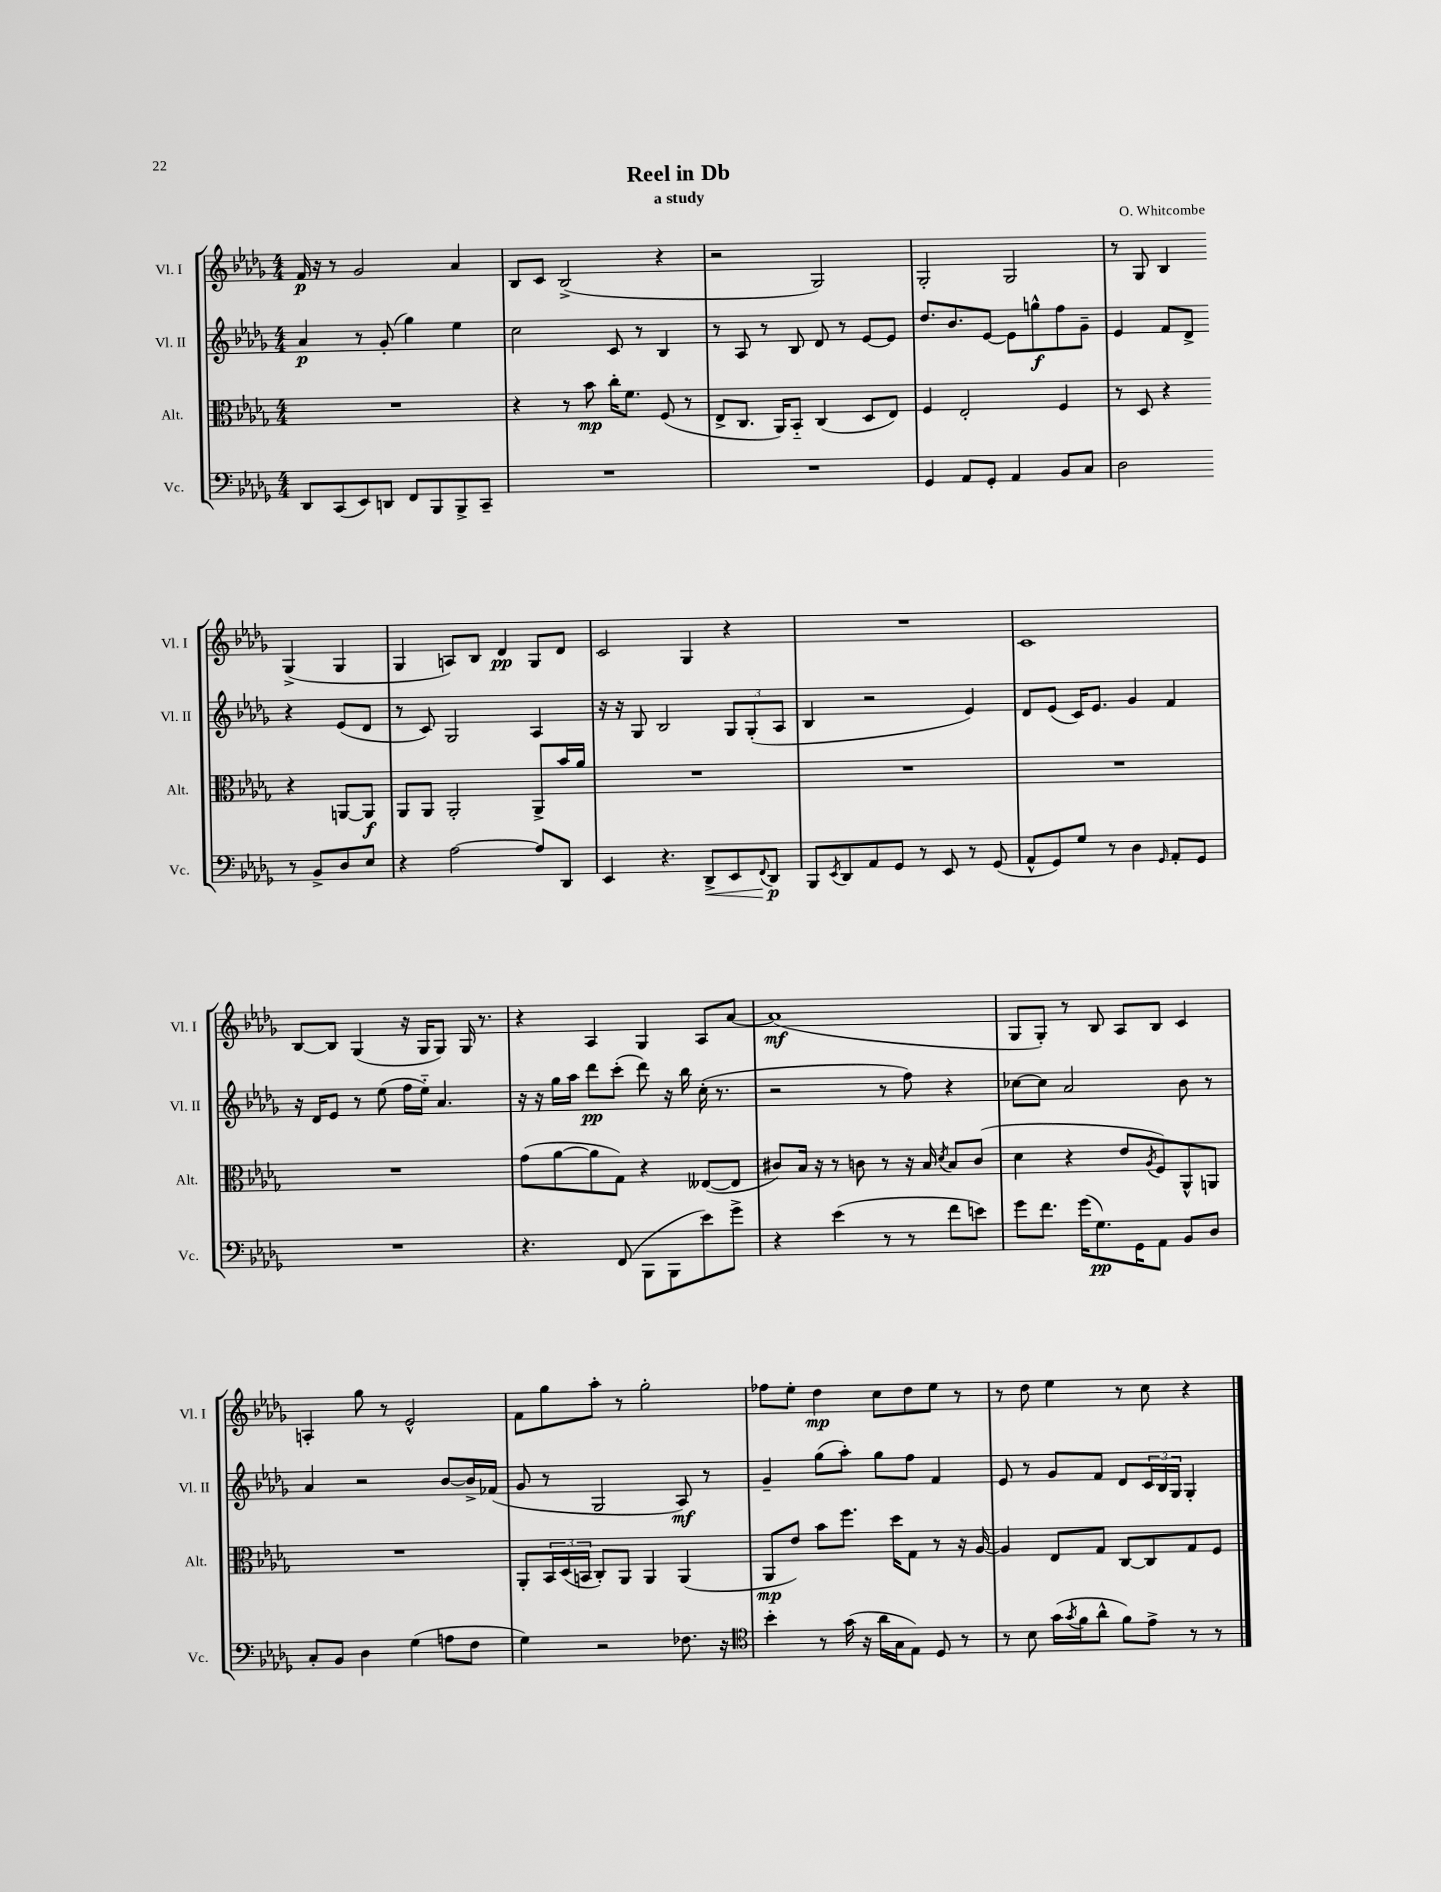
\header { title = "Reel in Db" composer = "O. Whitcombe" subtitle = "a study" }
<<
\new StaffGroup <<
\new Staff = "s0" \with { instrumentName = "Vl. I" shortInstrumentName = "Vl. I" } {
    \clef treble \key des \major \numericTimeSignature \time 4/4
    f'16\p r16 r8 ges'2 aes'4 |
    bes8 c'8 bes2->( r4 |
    r2 ges2) |
    ges2-. ges2 |
    r8 ges8 bes4 ges4->( ges4 |
    ges4 a8) bes8 des'4\pp ges8 des'8 |
    c'2 ges4 r4 |
    R1 |
    c'1 |
    bes8~ bes8 ges4( r16 ges16 ges8) ges16 r8. |
    r4 aes4 ges4 aes8 aes'8~ |
    aes'1\mf( |
    ges8 ges8-.) r8 bes8 aes8 bes8 c'4 |
    a4-. ges''8 r8 ees'2-^ |
    f'8 ges''8 aes''8-. r8 ges''2-. |
    fes''8 ees''8-. des''4\mp c''8 des''8 ees''8 r8 |
    r8 des''8 ees''4 r8 c''8 r4 \bar "|." |
}
\new Staff = "s1" \with { instrumentName = "Vl. II" shortInstrumentName = "Vl. II" } {
    \clef treble \key des \major \numericTimeSignature \time 4/4
    aes'4\p r8 ges'8-.( ges''4) ees''4 |
    c''2 c'8 r8 bes4 |
    r8 aes8 r8 bes8 des'8 r8 ees'8~ ees'8 |
    des''8. bes'8. ees'8~ ees'8 g''8-^\f f''8 ges'8-- |
    ees'4 f'8 des'8-> r4 ees'8( des'8 |
    r8 c'8) ges2 aes4 |
    r16 r16 ges8 bes2 \tuplet 3/2 { ges8 ges8-.( aes8 } |
    bes4 r2 ees'4) |
    des'8 ees'8( c'16) ees'8. ges'4 f'4 |
    r16 des'16 ees'8 r8 ees''8( f''16 ees''16-_) aes'4. |
    r16 r16 ges''16 aes''16 des'''8\pp c'''8-.( des'''8) r16 bes''16 c''16-.( r8. |
    r2 r8 f''8) r4 |
    ces''8~ ces''8 aes'2 bes'8 r8 |
    aes'4 r2 bes'8~ bes'16-> fes'16( |
    ges'8 r8 ges2 aes8\mf) r8 |
    ges'4-- ges''8( aes''8-.) ges''8 f''8 f'4 |
    ees'8 r8 ges'8 f'8 des'8 \tuplet 3/2 { c'16 bes16 ges16 } ges4-. \bar "|." |
}
\new Staff = "s2" \with { instrumentName = "Alt." shortInstrumentName = "Alt." } {
    \clef alto \key des \major \numericTimeSignature \time 4/4
    R1 |
    r4 r8 bes'8\mp c''16-. f'8. f8( r8 |
    ees8-> c8. aes,16) bes,8-_ c4( des8 ees8) |
    f4 ees2-. f4 |
    r8 des8 r4 r4 a,8~ a,8\f |
    aes,8 aes,8 aes,2-. aes,8-> bes'16 aes'16 |
    R1 |
    R1 |
    R1 |
    R1 |
    ges'8( aes'8~ aes'8 ges8) r4 eeses8~( eeses8 |
    cis'8) bes16 r16 r8 c'8 r8 r16 bes16 \acciaccatura { des'8 } bes8 c'8( |
    des'4 r4 ees'8 \acciaccatura { aes8 } f8) aes,8-^ a,8 |
    R1 |
    aes,8-. \tuplet 3/2 { bes,16 des16( b,16 } c8-.) aes,8 aes,4 aes,4( |
    aes,8\mp ees'8) bes'8 f''8. des''16 ges8 r8 r16 aes16~ |
    aes4 ees8 ges8 c8~ c8 ges8 f8 \bar "|." |
}
\new Staff = "s3" \with { instrumentName = "Vc." shortInstrumentName = "Vc." } {
    \clef bass \key des \major \numericTimeSignature \time 4/4
    des,8 c,8( ees,8) d,8 f,8 bes,,8 bes,,8-> c,8-- |
    R1 |
    R1 |
    ges,4 aes,8 ges,8-. aes,4 bes,8 c8 |
    des2 r8 bes,8-> des8 ees8 |
    r4 aes2~ aes8 des,8 |
    ees,4 r4. des,8->\< ees,8 \appoggiatura { f,8 } des,8\p\! |
    bes,,8 \acciaccatura { ees,8 } des,8 aes,8 ges,8 r8 ees,8 r8 ges,8( |
    aes,8-^ ges,8) ges8 r8 des4 \grace { ges,16 } aes,8-. ges,8 |
    R1 |
    r4. f,8( bes,,8 bes,,8 ees'8) ges'8-> |
    r4 ees'4( r8 r8 f'8 e'8) |
    ges'8 f'8. ges'16( ges8.\pp) ges,16 aes,8 bes,8 des8 |
    c8-. bes,8 des4 ges4( a8 f8 |
    ges4) r2 fes8. r16 |
    \clef tenor bes'4-. r8 ges'16( r16 aes'16 ges16 ees8) des8 r8 |
    r8 bes8 ges'16( \acciaccatura { ges'8 } f'16 aes'8-^ f'8) ees'8-> r8 r8 \bar "|." |
}
>>
>>
\layout { \context { \Score \remove "Bar_number_engraver" } }
